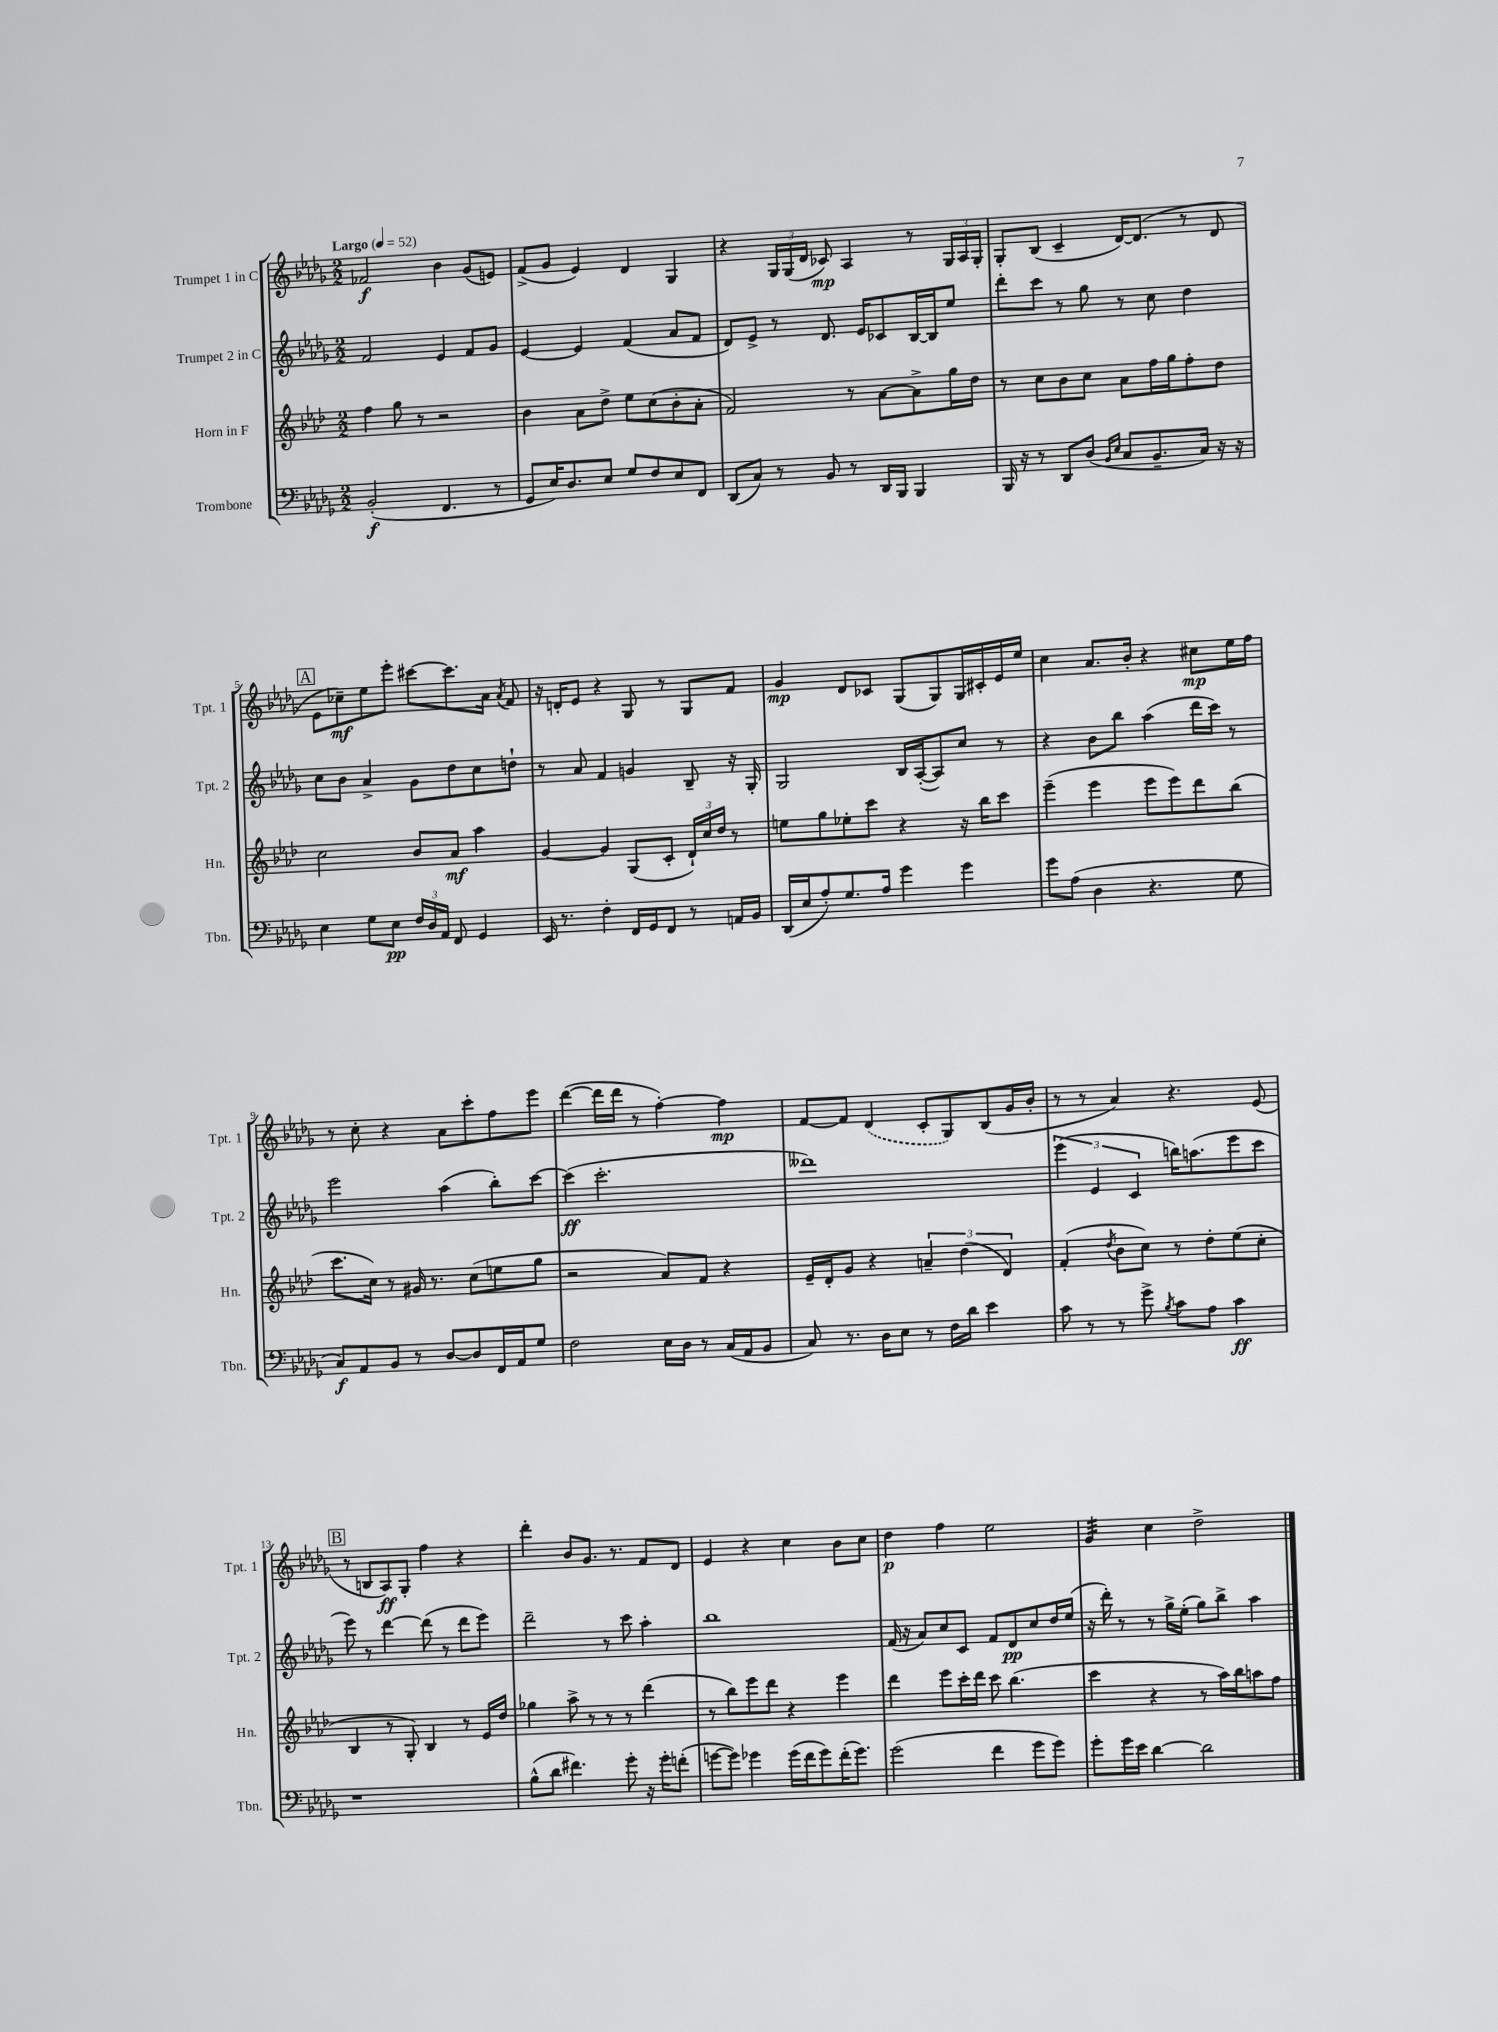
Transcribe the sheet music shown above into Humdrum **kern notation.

**kern	**kern	**kern	**kern
*staff4	*staff3	*staff2	*staff1
*clefF4	*clefG2	*clefG2	*clefG2
*k[b-e-a-d-g-]	*k[b-e-a-d-]	*k[b-e-a-d-g-]	*k[b-e-a-d-g-]
*M2/2	*M2/2	*M2/2	*M2/2
*MM52	*MM52	*MM52	*MM52
(2BB-'	4ff	2f	2f-
.	8gg	.	.
.	8r	.	.
4.FF	2r	4e-	4b-
.	.	8f	(8g-
8r	.	8g-	8e)
=	=	=	=
8GG-	4b-	[4e-	(8f^
16E-)	.	.	8g-
8.D-	.	.	.
.	8a-	4e-]	4e-)
8E-	8dd-^	.	.
8G-	8ee-	(4f	4d-
8F	(8cc	.	.
8E-	8b-'	8a-	4G-
8FF	8a-'	8f	.
=	=	=	=
(8DD-	2f)	8d-)	4r
8C)	.	8e-^	.
8r	.	8r	24G-
.	.	.	(24G-
.	.	.	24d-
8BB-	.	8.d-	8c-)
8r	8r	.	4A-
.	.	16e-	.
16DD-	[8a-	8c-	.
16BBB-	.	.	.
4BBB-	8a-^]	[16B-	8r
.	.	16B-]	.
.	16gg	8ee-	24G-
.	.	.	24A-
.	16dd-	.	.
.	.	.	24G-'
=	=	=	=
16BBB-	8r	8ddd-'	8G-'
16r	.	.	.
8r	8cc	8ccc	(8B-
8DD-	8b-	8r	4c~
(8D-	8cc	8gg-	.
16qqBB-	.	.	.
16qqE-	.	.	.
8C	8a-	8r	[16d-)
.	.	.	(8.d-]
8.BB-~	16ff	8cc	.
.	16gg	.	.
.	8ff'	4dd-	8r
16C)	.	.	.
16r	8dd-	.	8d-
16r	.	.	.
=	=	=	=
4E-	2cc	8cc	8e-
.	.	8b-	8cc-~)
8G-	.	4a-^	8ee-
8E-	.	.	8eee-'
24F	8b-	8g-	[8ccc#
24D-	.	.	.
24AA-	.	.	.
8FF	8a-	8dd-	8.ccc#]
4GG-	4aa-	8cc	.
.	.	.	16a-
.	.	.	8qa-
.	.	8dd`	8f
=	=	=	=
16EE-	[4g	8r	16r
8.r	.	.	16d'
.	.	8a-	8e-
4F'	4g]	4f	4r
16FF	(8G	4g	8G-
16GG-	.	.	.
8FF	8c'	.	8r
8r	24d-`)	8B-~	8G-
.	24cc	.	.
.	24dd-	.	.
16AA	8r	16r	8f
16BB-	.	16G-'	.
=	=	=	=
(16DD-	8ee	2G-	4g-
16E-	.	.	.
8A-')	8gg	.	.
8.G-	8ee-'	.	8d-
.	8ccc	.	8c-
16A-	.	.	.
4g-	4r	16B-	(8G-
.	.	([16A-'	.
.	.	8A-])	8G-)
4g-	16r	8cc	16G-
.	16bb-	.	16c#'
.	8ccc	8r	16e-
.	.	.	16ee-
=	=	=	=
8g-	(4eee-~	4r	4cc
(8A-	.	.	.
4D-	4eee-	8b-	8.a-
.	.	8bb-	.
.	.	.	16b-'
4.r	8eee-	(4aa-	4r
.	8eee-)	.	.
.	8ddd-	16ddd-	8cc#
.	.	16ccc)	.
8G-	(8bb-	8r	16ee-
.	.	.	16ff
=	=	=	=
8C)	8.ccc	2eee-	8r
8AA-	.	.	8cc'
.	16cc)	.	.
8BB-	8r	.	4r
8r	16g#	.	.
.	8.r	.	.
[8D-	.	(4aa-	8a-
8D-]	(8cc	.	8ccc'
16FF	8ee	8bb-')	8ff
16AA-	.	.	.
8G-	8gg	[8ccc	8eee-
=	=	=	=
2F	2r	(4ccc]	([4ddd-
.	.	2.ccc'	16ddd-]
.	.	.	16ddd-
.	.	.	8r
16E-	8a-)	.	[4ff')
16D-	.	.	.
8r	8f	.	.
(16C	4r	.	4ff]
16AA-	.	.	.
8BB-	.	.	.
=	=	=	=
8C)	16e-~	1ddd--)	[8f
.	16d-'	.	.
8.r	8g	.	8f]
.	4r	.	(4d-
16D-	.	.	.
8E-	.	.	.
8r	6a~	.	8c'
16F	.	.	8G-)
.	(6dd-	.	.
16d-	.	.	.
4e-	.	.	(8B-
.	6d-)	.	.
.	.	.	16g-
.	.	.	16b-'
=	=	=	=
8c	(4f'	(6eee-	8r
8r	.	.	8r
.	.	6e-	.
.	8qdd-	.	.
8r	8b-	.	4a-)
.	.	6c	.
8g-^	8cc)	.	.
8qB-	.	.	.
8c	8r	16bb)	4.r
.	.	(8.aa	.
8A-	8dd-'	.	.
4c	(8ee-	8eee-	.
.	8cc'	8ccc	(8e-
=	=	=	=
1r	4B-	8eee-)	8r
.	.	8r	8B
.	8r	[4ddd-	8A-)
.	8G')	.	8G-'
.	4B-	(8ddd-]	4ff
.	.	8r	.
.	8r	8ddd-	4r
.	16e-	8eee-)	.
.	16dd-	.	.
=	=	=	=
(8B-^^	4gg-	2ddd-~	4ddd-'
8d-	.	.	.
4.f#)	8aa-^	.	8b-
.	8r	.	8.g-
.	8r	8r	.
.	.	.	8.r
8g-'	8r	8ccc	.
16r	(4ddd-	4aa-'	8f
16g-'	.	.	.
(8f'	.	.	8d-
=	=	=	=
[8g	8r	1bb-	4e-
8g])	8bb-)	.	.
4g-	8eee-	.	4r
.	8ddd-	.	.
(16g-	4r	.	4cc
16f	.	.	.
8g-)	.	.	.
(16f'	4eee-	.	8b-
8.g-)	.	.	.
.	.	.	8cc
=	=	=	=
(2g-	4ddd-	(16f	4dd-
.	.	16r	.
.	.	8a-)	.
.	8eee-	8cc	4ff
.	16ccc'	8c	.
.	16ddd-	.	.
4f	8ccc	8f	2ee-
.	(4.bb-	8d-	.
8g-	.	8cc	.
8g-)	.	16dd-	.
.	.	(16ee-	.
=	=	=	=
8g-'	4ccc	16r	4g-
.	.	16ddd-')	.
16g-	.	8r	.
16e-	.	.	.
[4d-	4r	8r	4cc
.	.	16gg-^	.
.	.	(16ee-'	.
2d-]	8r	8gg-)	2dd-^
.	16aa-)	8bb-^	.
.	16bb-	.	.
.	8aa	4aa-	.
.	8ff	.	.
==	==	==	==
*-	*-	*-	*-
